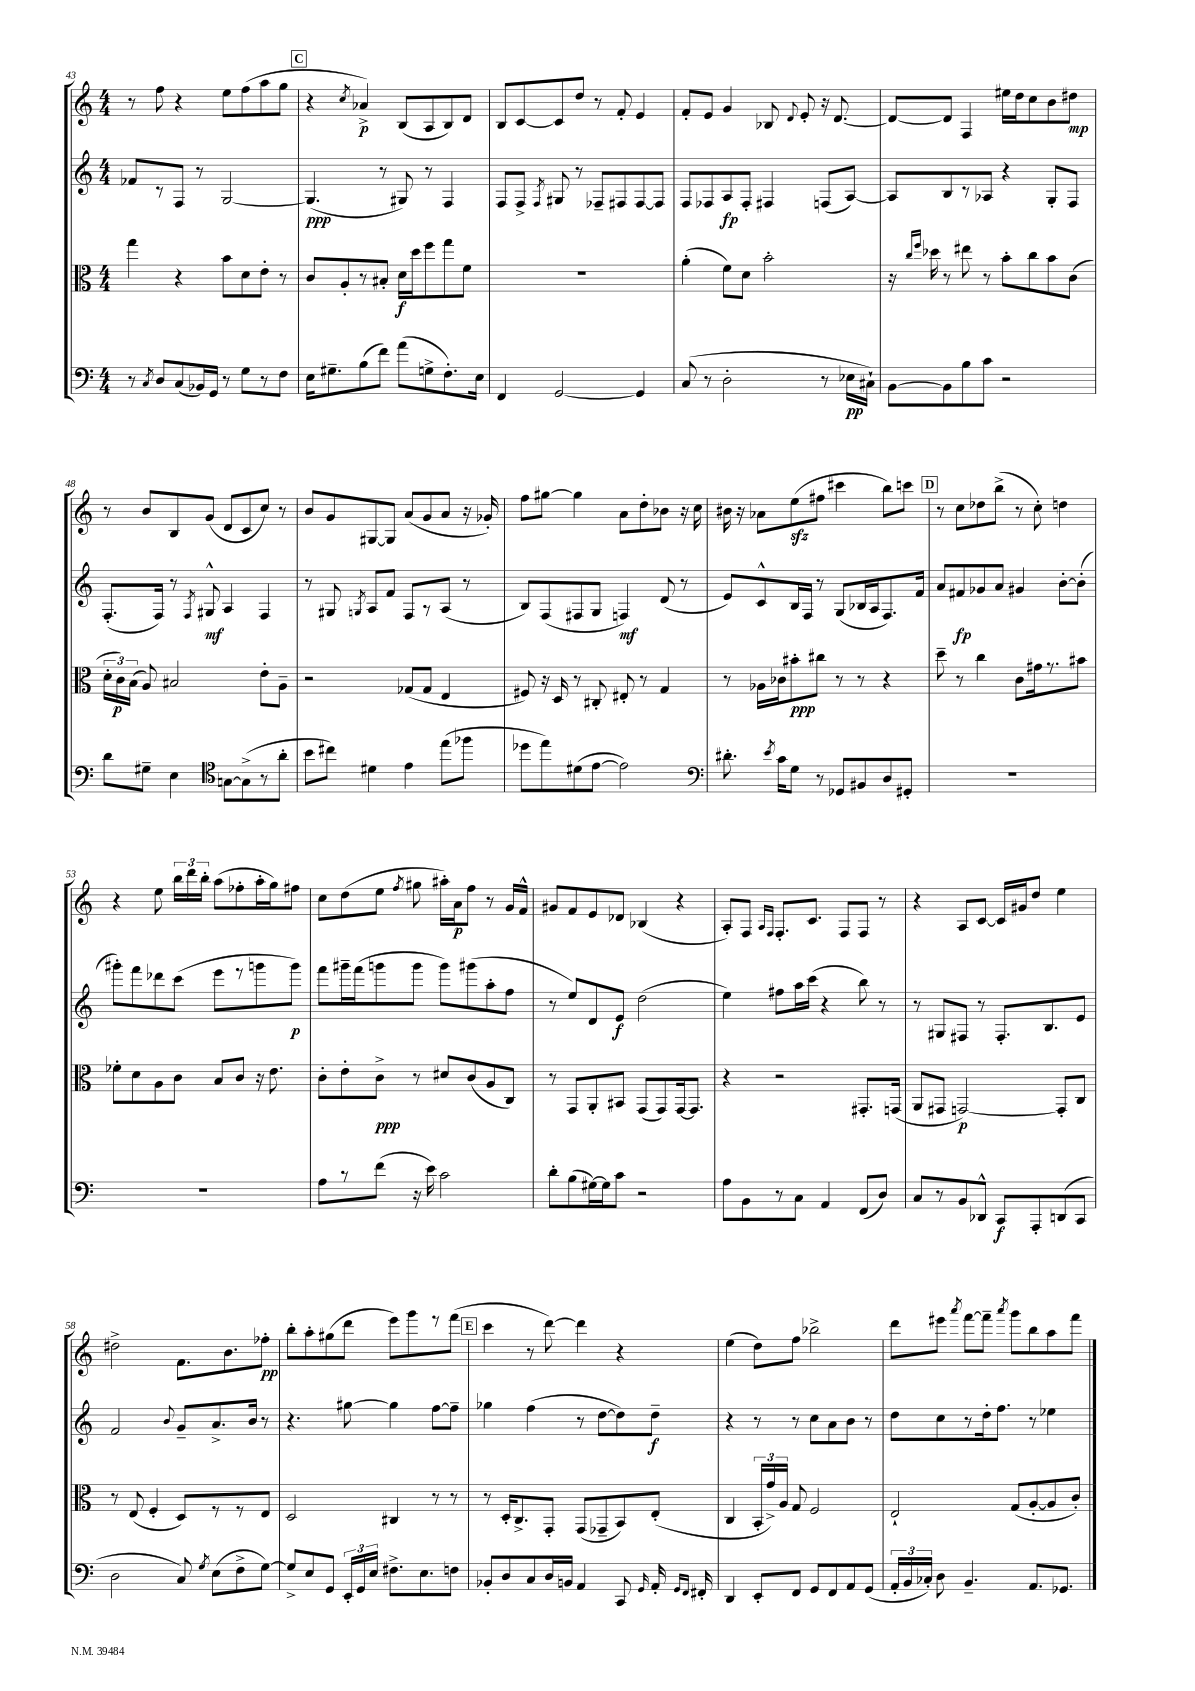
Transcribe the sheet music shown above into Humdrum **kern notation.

**kern	**kern	**kern	**kern
*staff4	*staff3	*staff2	*staff1
*clefF4	*clefC3	*clefG2	*clefG2
*k[]	*k[]	*k[]	*k[]
*M4/4	*M4/4	*M4/4	*M4/4
8r	4gg\	8f-/L	8r
8qC/	.	.	.
8D/L	.	8r	8ff\
(8C/	4r	8F/J	4r
16BB-/L)	.	8r	.
16GG/JJ	.	.	.
8r	8b\L	[2G/	8ee\L
8G\L	8d\	.	(8ff\
8r	8e'\J	.	8aa\
8F\J	8r	.	8gg\J
=	=	=	=
16E\LK	8c/L	(4.G/]	4r
8.G#~\	.	.	.
.	8A'/	.	.
.	.	.	8qcc/
(8B\	8r	.	4a-^/)
8f\J)	8B#'/J	8r	.
(8a\L	16d\LL	8G#/)	(8B/L
.	16dd\J	.	.
8G^\	8ff\	8r	8A/
8.F'\)	8gg\	4F/	8B/)
.	8f\J	.	8d/J
16E\Jk	.	.	.
=	=	=	=
4FF/	1r	8F/L	8B/L
.	.	8F^/J	[8c/
.	.	8qF/	.
[2GG/	.	8G#/	8c/]
.	.	8r	8dd/J
.	.	8F-~/L	8r
.	.	8F#/	8f'/
4GG/]	.	[8F#/	4e/
.	.	8F#/]J	.
=	=	=	=
(8C/	(4a'\	8F/L	8f'/L
8r	.	8F-/	8e/J
2D'\	8f\L)	8A/	4g/
.	8d\J	8F-'/J	.
.	2b'\	4F#/	8B-/
.	.	.	8qqd/
.	.	.	8e'/
8r	.	(8F/L	16r
.	.	.	[8.d/
16E-\LL	.	[8A/J)	.
16C#`\JJ)	.	.	.
=	=	=	=
[8BB\L	16r	8A/]L	8d/_L
.	16qqcc/LL	.	.
.	16qqff/JJ	.	.
.	16dd-\	.	.
8BB\]	8r	8B/	8d/]J
8B\	8ee#\	8r	4F/
8c\J	8r	8A-/J	.
2r	8b'\L	4r	16ee#\LL
.	.	.	16dd\J
.	8cc\	.	8cc\
.	8b\	8G'/L	8b\
.	(8c\J	8F/J	8dd#\J
=	=	=	=
8d\L	24d'\LL	(8.F'/L	8r
.	24c\)	.	.
.	(24B\JJ	.	.
8G#~\J	8A/)	.	8b/L
.	.	16F/Jk)	.
4E\	2B#/	8r	8B/
.	.	8qF/	.
.	.	8G#^^/	(8g/J
*clefC4	*	*	*
[8G\L	.	4A/	8d/L
(8G^\]	.	.	8c/
8r	8e'\L	4F/	8cc/J)
8a'\J	8A~\J	.	8r
=	=	=	=
8b\L	2r	8r	8b/L
8cc#\J)	.	8G#/	8g/
.	.	8qG/	.
4d#\	.	8A/L	[8G#/
.	.	8f/J	8G#/]J
4e\	(8G-/L	8F/L	(8a/L
.	8G-/J	8r	8g/
(8ee\L	4E/	(8A/J	8a/J
8ff-\J	.	8r	16r
.	.	.	16g-'/)
=	=	=	=
8dd-\L	8F#/)	8B/L)	8ff\L
8ee\)	16r	(8F/	[8gg#\J
.	16D/	.	.
(8d#\	8r	8F#/	4gg#\]
[8e\J	8C#'/	8G/J	.
2e\])	8E#'/	4F/)	8a\L
.	8r	.	8dd'\
.	4G/	(8d/	8b-\J
.	.	8r	16r
.	.	.	16cc\
=	=	=	=
*clefF4	*	*	*
8.d#'\	8r	8e/L)	16b#\
.	.	.	16r
.	16A-\LL	8c^^/	8a-\L
8qe/	.	.	.
16c\LK	16c-\J	.	.
8G\J	8b#'\	16B/L	(8ee\
.	.	16F/JJ	.
8r	8cc#\J	8r	8ff#\J
8GG-/L	8r	(8G/L	4ccc#\
8BB#/	8r	16B-/L	.
.	.	16A/J	.
8D/	4r	8.F/)	8bb\L)
8GG#'/J	.	.	8ccc\J
.	.	16f/Jk	.
=	=	=	=
1r	8dd~\	8a/L	8r
.	8r	8f#/	8cc\L
.	4cc\	8g-/	8dd-\
.	.	8a/J	(8bb^\J
.	8c\L	4g#/	8r
.	16g#\k	.	8cc'\)
.	8.r	.	.
.	.	[8b'\L	4dd\
.	8b#\J	(8b'\]J	.
=	=	=	=
1r	8f-'\L	8ggg#'\L)	4r
.	8d\	8fff\	.
.	8A\	8ddd-\	8ee\
.	8c\J	(8ccc\J	24bb\LL
.	.	.	24ddd\
.	.	.	24bb'\JJ
.	8B/L	8eee\L	(8aa\L
.	8c/J	8r	8ff-'\
.	16r	8ggg\	16aa'\L
.	8.e\	.	16gg\J)
.	.	8ggg\J)	8ff#\J
=	=	=	=
8A\L	8c'\L	8fff\L	8cc\L
8r	8e'\	16ggg#~\L	(8dd\
.	.	(16fff\J	.
(8f\J	8c^\J	8ggg\	8ee\J
.	.	.	8qff/
16r	8r	8ggg\J	8gg#\
16e\)	.	.	.
2c\	8d#/L	8ggg\L)	16aa#'\LL)
.	.	.	16a\J
.	(8c/	(8ggg#\	8ff\J
.	8A/	8aa'\	8r
.	8C/J)	8ff\J	16g/LL
.	.	.	16f^^/JJ
=	=	=	=
8d'\L	8r	8r	8g#/L
(8B\	8GG/L	8ee/L)	8f/
[16G#\L)	8AA'/	8d/	8e/
16G#\]J	.	.	.
8c\J	8BB#/J	8e/J	8d-/J
2r	(8GG/L	(2dd\	(4B-/
.	8GG/)	.	.
.	[16GG/k	.	4r
.	8.GG/]J	.	.
=	=	=	=
8A\L	4r	4ee\)	8A'/L)
8BB\	.	.	8F/J
.	.	.	16qqA/LL
.	.	.	16qqF/JJ
8r	2r	8ff#\L	8.F'/L
8C\J	.	16aa\L	.
.	.	(16ccc\JJ	8.c/J
4AA/	.	4r	.
.	.	.	8F/L
(8FF/L	8.GG#'/L	8bb\)	8F/J
8D/J)	.	8r	8r
.	(16GG/Jk	.	.
=	=	=	=
8C/L	8AA/L	8r	4r
8r	8GG#/J	8G#/L	.
8BB/	[2GG/)	8F#/J	8A/L
8DD-^^/J	.	8r	[8c/J
8CC/L	.	8.F#'/L	16c/]LL
.	.	.	16g#/J
8AAA'/	.	.	8dd/J
.	.	8.B/	.
(8DD/	8GG'/]L	.	4ee\
8CC/J	8C/J	8e/J	.
=	=	=	=
2D\	8r	2f/	2dd#^\
.	(8E/	.	.
.	4F'/	.	.
.	.	8qqb/	.
8C/)	8D/L)	8g~/L	8.f\L
8qG/	.	.	.
(8E\L	8r	8.a^/	.
.	.	.	8.b\
8F^\	8r	.	.
.	.	16b/Jk	.
[8G\J)	8E/J	8r	8ff-'\J
=	=	=	=
8G^/]L	2D/	4.r	8bb'\L
8E/	.	.	8aa'\
8GG/J	.	.	(8gg#\
24EE'/LL	.	[8gg#\	8ddd\J
24GG/	.	.	.
24E/JJ	.	.	.
8.F#^\L	4C#/	4gg#\]	8eee\L)
.	.	.	8ggg\
8.E\	.	.	.
.	8r	[8ff\L	8r
8F\J	8r	8ff~\]J	(8fff\J
=	=	=	=
8BB-'/L	8r	4gg-\	4ccc\
8D/	16D'/LK	.	.
.	8.C^/	.	.
8C/	.	(4ff\	8r
16D/L	8GG'/J	.	[8ddd\)
16BB/JJ	.	.	.
4AA/	(8GG/L	8r	4ddd\]
.	8GG-~/	[8dd\L	.
8CC/	8BB/)	8dd\])	4r
16qqGG/	.	.	.
16AA'/	(8E'/J	8dd~\J	.
16qqGG/LL	.	.	.
16qqFF/JJ	.	.	.
16FF#'/	.	.	.
=	=	=	=
4DD/	4C/	4r	(4ee\
8EE'/L	24BB'/LL	8r	8dd\L)
.	24g^/)	.	.
.	24A/JJ	.	.
8FF/J	8G/	8r	8ff\J
8GG/L	2F/	8cc\L	2bb-^\
8FF/	.	8a\	.
8AA/	.	8b\J	.
(8GG/J	.	8r	.
=	=	=	=
24AA'/LL	2E`/	8dd\L	8ddd\L
24BB/	.	.	.
24C-'/JJ)	.	.	.
8D\	.	8cc\	8eee#\J
.	.	.	8qaaa/
4.BB~/	.	8r	[8fff\L
.	.	16dd'\k	8fff~\]J
.	.	8.ff\J	.
.	.	.	8qaaa/
.	(8G/L	.	8ggg\L
8.AA/L	[8A'/	8r	8bb\
.	8A/]	4ee-\	8aa\
8.GG-/J	.	.	.
.	8c'/J)	.	8fff\J
==	==	==	==
*-	*-	*-	*-
